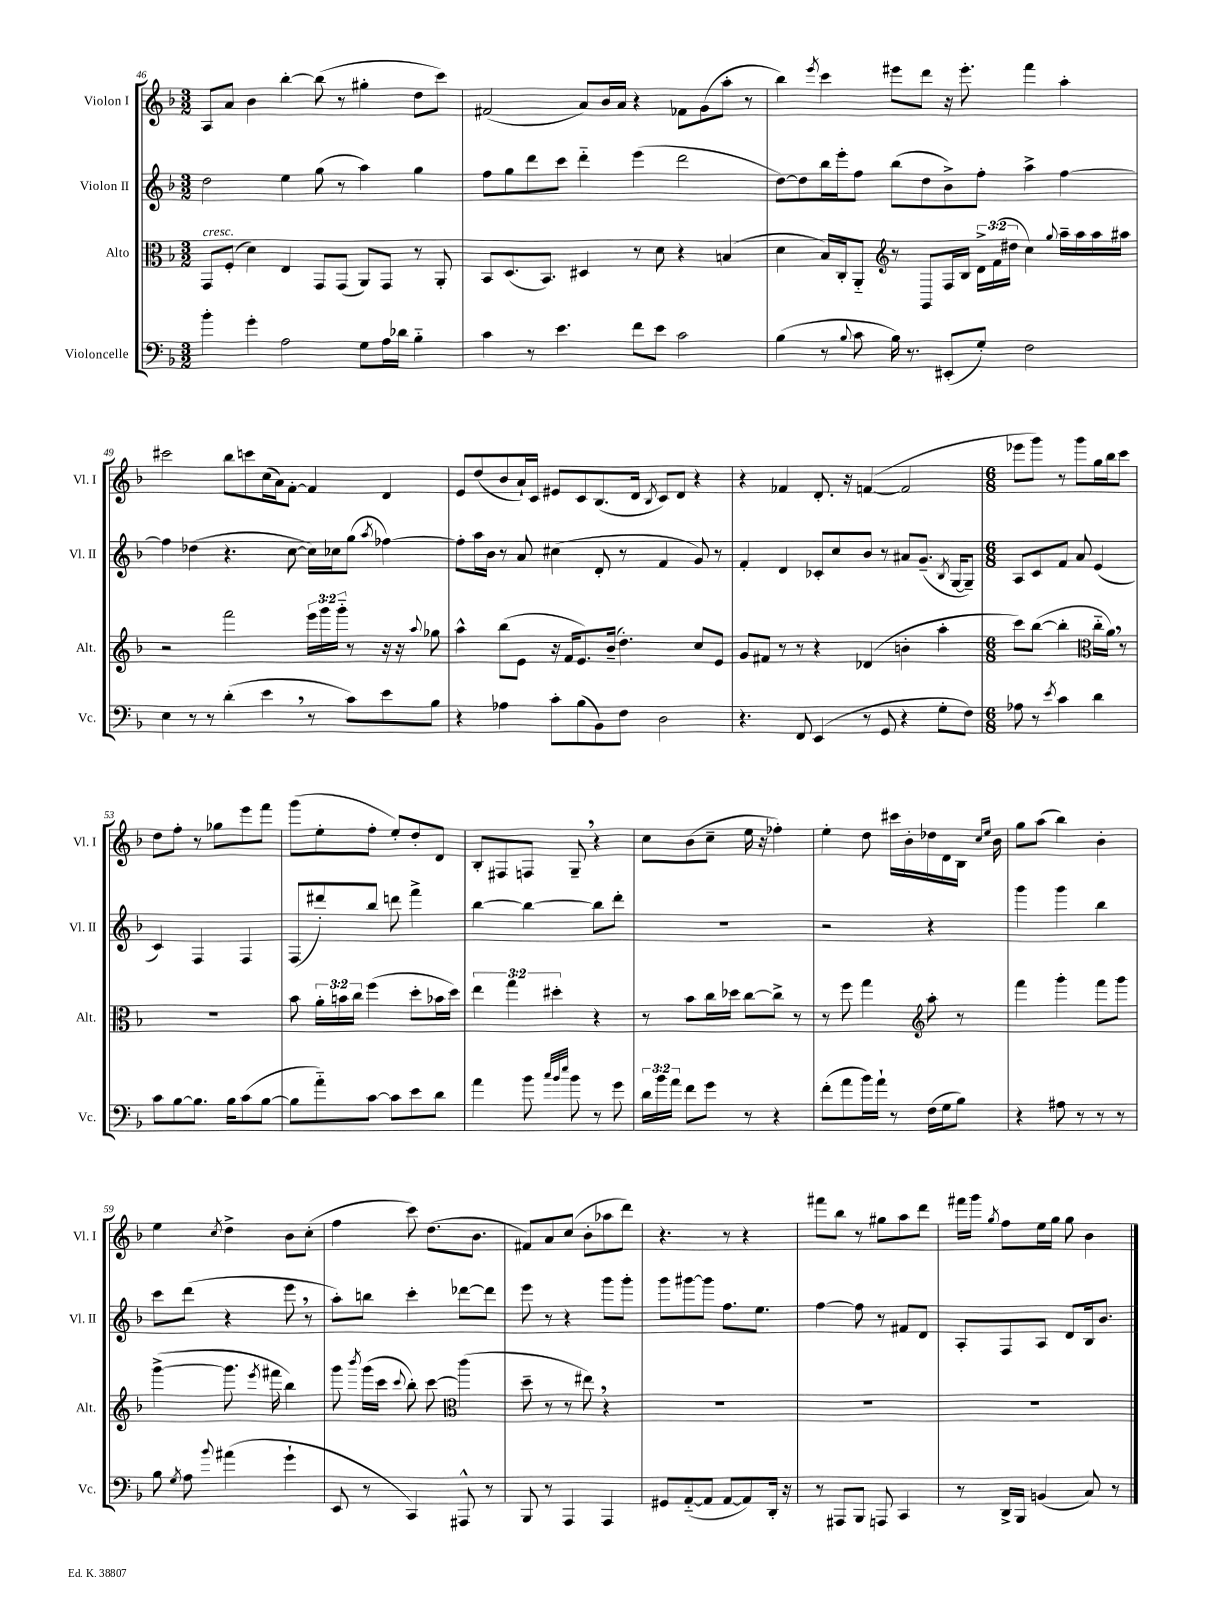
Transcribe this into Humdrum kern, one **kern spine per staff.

**kern	**kern	**kern	**kern
*staff4	*staff3	*staff2	*staff1
*clefF4	*clefC3	*clefG2	*clefG2
*k[b-]	*k[b-]	*k[b-]	*k[b-]
*M3/2	*M3/2	*M3/2	*M3/2
4b-'	8GG	2dd	8A
.	(8F'	.	8a
4g'	4d)	.	4b-
2A	4E	4ee	[4bb-'
.	8GG	(8gg	(8bb-]
.	(8GG	8r	8r
8G	8AA)	4aa)	4gg#'
16A	8GG	.	.
16d-	.	.	.
4B-'~	8r	4gg	8dd
.	8AA'	.	8ccc)
=	=	=	=
4c	8BB-	8ff	(2f#
.	(8.D	8gg	.
8r	.	8ddd	.
.	8.BB-)	.	.
4.e	.	8ccc	.
.	4D#	4ddd'~	8a)
.	.	.	16b-
.	.	.	16a
8f	8r	(4eee	4r
8e	8d	.	.
2c	4r	2ddd	8f-
.	.	.	(8g
.	(4B	.	8aa'
.	.	.	8r
=	=	=	=
(4B-	4d	[8dd)	4bb-)
.	.	8dd]	.
.	.	.	8qeee
8r	16B-)	16bb-	4ccc
.	16C'	16eee'	.
8qqB-	.	.	.
8c	8AA'~	8ff	.
16B-)	8r	(8bb-	8eee#
8.r	.	.	.
.	8GG	8dd	8ddd
(8EE#'	16F	8b-^)	16r
.	16B-	.	8.eee#'
8G')	24d^	8ff'	.
.	(24f	.	.
.	24dd#	.	.
2F	4cc)	4aa^	4fff
.	8qqgg	.	.
.	16aa~	[4ff	4aa'
.	16aa	.	.
.	16aa	.	.
.	16aa#	.	.
=	=	=	=
*	*clefG2	*	*
4E	2r	4ff]	2ccc#
8r	.	(4dd-	.
8r	.	.	.
(4d'	2fff	4.r	8bb-
.	.	.	8ccc
4e	.	.	(16cc
.	.	.	16a)
.	.	[8cc	[8f'
8r	24eee	16cc])	4f]
.	24ggg	.	.
.	.	16cc-	.
.	24ggg'~	.	.
8c)	8r	(8gg	.
.	.	8qaa	.
8e	16r	[4ff-)	4d
.	16r	.	.
.	8qqaa	.	.
8B-	8gg-	.	.
=	=	=	=
4r	4aa^^	8ff-']	8e
.	.	16aa	(8dd
.	.	16b-	.
4A-	(8bb-	8r	8b-
.	8e	8a	16a`)
.	.	.	16c
8c'	16r	(4cc#	8e#
.	16f	.	.
(8B-	8.e)	.	8c
8BB-)	.	8d'	(8.B-
.	(16b-~	.	.
8F	4.dd')	8r	.
.	.	.	16d
.	.	.	8qB-
2D	.	4f	8c)
.	.	.	8d
.	8cc	8g)	4r
.	8e	8r	.
=	=	=	=
4.r	8g	4f'	4r
.	8f#	.	.
.	8r	4d	4f-
8FF	8r	.	.
(4EE	4r	8c-'	8.d'
.	.	8cc	.
.	.	.	16r
8r	(4d-	8b-	([4f
8GG	.	8r	.
4r	4b'	8a#	2f]
.	.	(8.g~	.
8G'	4aa'	.	.
.	.	8qB-	.
.	.	[16G	.
8F)	.	8G~])	.
=	=	=	=
*M6/8	*M6/8	*M6/8	*M6/8
8A-	8ccc)	8A	8eee-
8r	([8bb-	8c	8ggg)
8qe	.	.	.
4c	4bb-']	8f	8r
.	.	8a	8ggg
*	*clefC3	*	*
4d	16cc'~	(4e	16gg
.	16a)	.	16bb-
.	8r	.	8ccc
=	=	=	=
8c	2.r	4c)	8dd
[8B-	.	.	8ff'
8.B-]	.	4F	8r
.	.	.	8gg-
16B-	.	.	.
(8c	.	4F	8eee
[8B-	.	.	8fff
=	=	=	=
8B-]	8b-	(8F	(8ggg
8a'~)	24a'	8ddd#')	8ee'
.	24b	.	.
.	24cc	.	.
[8c	(4ff	8bb-	8ff'
8c]	.	8ddd	8ee')
8e	8dd'	4fff^	8dd'
8d	16b-	.	8d
.	16dd)	.	.
=	=	=	=
4a	6ee	[4bb-	8B-'
.	.	.	8F#
.	6gg	.	.
8b-	.	4bb-_	8F
.	6dd#'	.	.
32qqcc	.	.	.
32qqb-	.	.	.
32qqee	.	.	.
8b-	.	.	8G~
8r	4r	8bb-]	4r
8g	.	8ddd'	.
=	=	=	=
24d	8r	2.r	8cc
24b-	.	.	.
24a	.	.	.
8f	8b-	.	(8b-
8g	16cc	.	8cc~
.	16dd-	.	.
8r	[8cc	.	16ee
.	.	.	16r
4r	8cc^]	.	4ff-')
.	8r	.	.
=	=	=	=
(8f'	8r	2r	4ee'
8a	8ff	.	.
16b-)	4gg	.	8dd
16a`	.	.	.
8r	.	.	16ccc#
.	.	.	16b-'
(16F	8aa'	4r	16dd-
16G	.	.	16d
8B-)	8r	.	16B-
.	.	.	16qqcc
.	.	.	16qqee
.	.	.	16b-
=	=	=	=
*	*clefG2	*	*
4r	4fff	4ggg	8gg
.	.	.	(8aa
8A#	4ggg'	4ggg	4bb-)
8r	.	.	.
8r	8fff	4bb-	4b-'
8r	8ggg	.	.
=	=	=	=
8B-	([4ggg^	8ccc	4ee
8qG	.	.	.
8A	.	(8ddd	.
8qqb-	.	.	8qcc
(4a#	8.ggg]	4r	4dd^
.	8qeee	.	.
.	16fff#	.	.
4g`	4bb-)	8eee	8b-
.	.	8r	(8cc'
=	=	=	=
8EE	8ggg	8aa')	4ff
.	8qbbb-	.	.
8r	(16ggg	8bb	.
.	16ccc	.	.
.	8qqccc	.	.
4CC)	8bb-')	4ccc'	8ccc)
.	[8ccc	.	(8.dd
8AAA#^^	(4ccc]	[8ddd-	.
.	.	.	8.b-
8r	.	8ddd-]	.
=	=	=	=
*	*clefC3	*	*
8BBB-	8dd~	8eee	8f#)
8r	8r	8r	8a
4AAA	8r	4r	(8cc
.	8ee#)	.	8b-'
4AAA	4r	8ggg	8aa-
.	.	8ggg'	8ddd)
=	=	=	=
8GG#	2.r	8ggg	4.r
([8AA'~	.	[8ggg#	.
8AA]	.	8ggg#]	.
[8AA	.	8.ff	8r
8AA])	.	.	4r
.	.	8.ee	.
16DD'	.	.	.
16r	.	.	.
=	=	=	=
8r	2.r	[4ff	8fff#
8AAA#	.	.	8bb-
8BBB-	.	8ff]	8r
8AAA	.	8r	8gg#
4CC	.	8f#	8aa
.	.	8d	8ddd
=	=	=	=
8r	2.r	8A'	16fff#
.	.	.	16ggg
.	.	.	8qgg
16DD^	.	8F	8ff
16BBB-	.	.	.
(4BB	.	8A	16ee
.	.	.	16gg
.	.	8d	8gg
8C)	.	16B-	4b-
.	.	8.b-	.
8r	.	.	.
==	==	==	==
*-	*-	*-	*-
